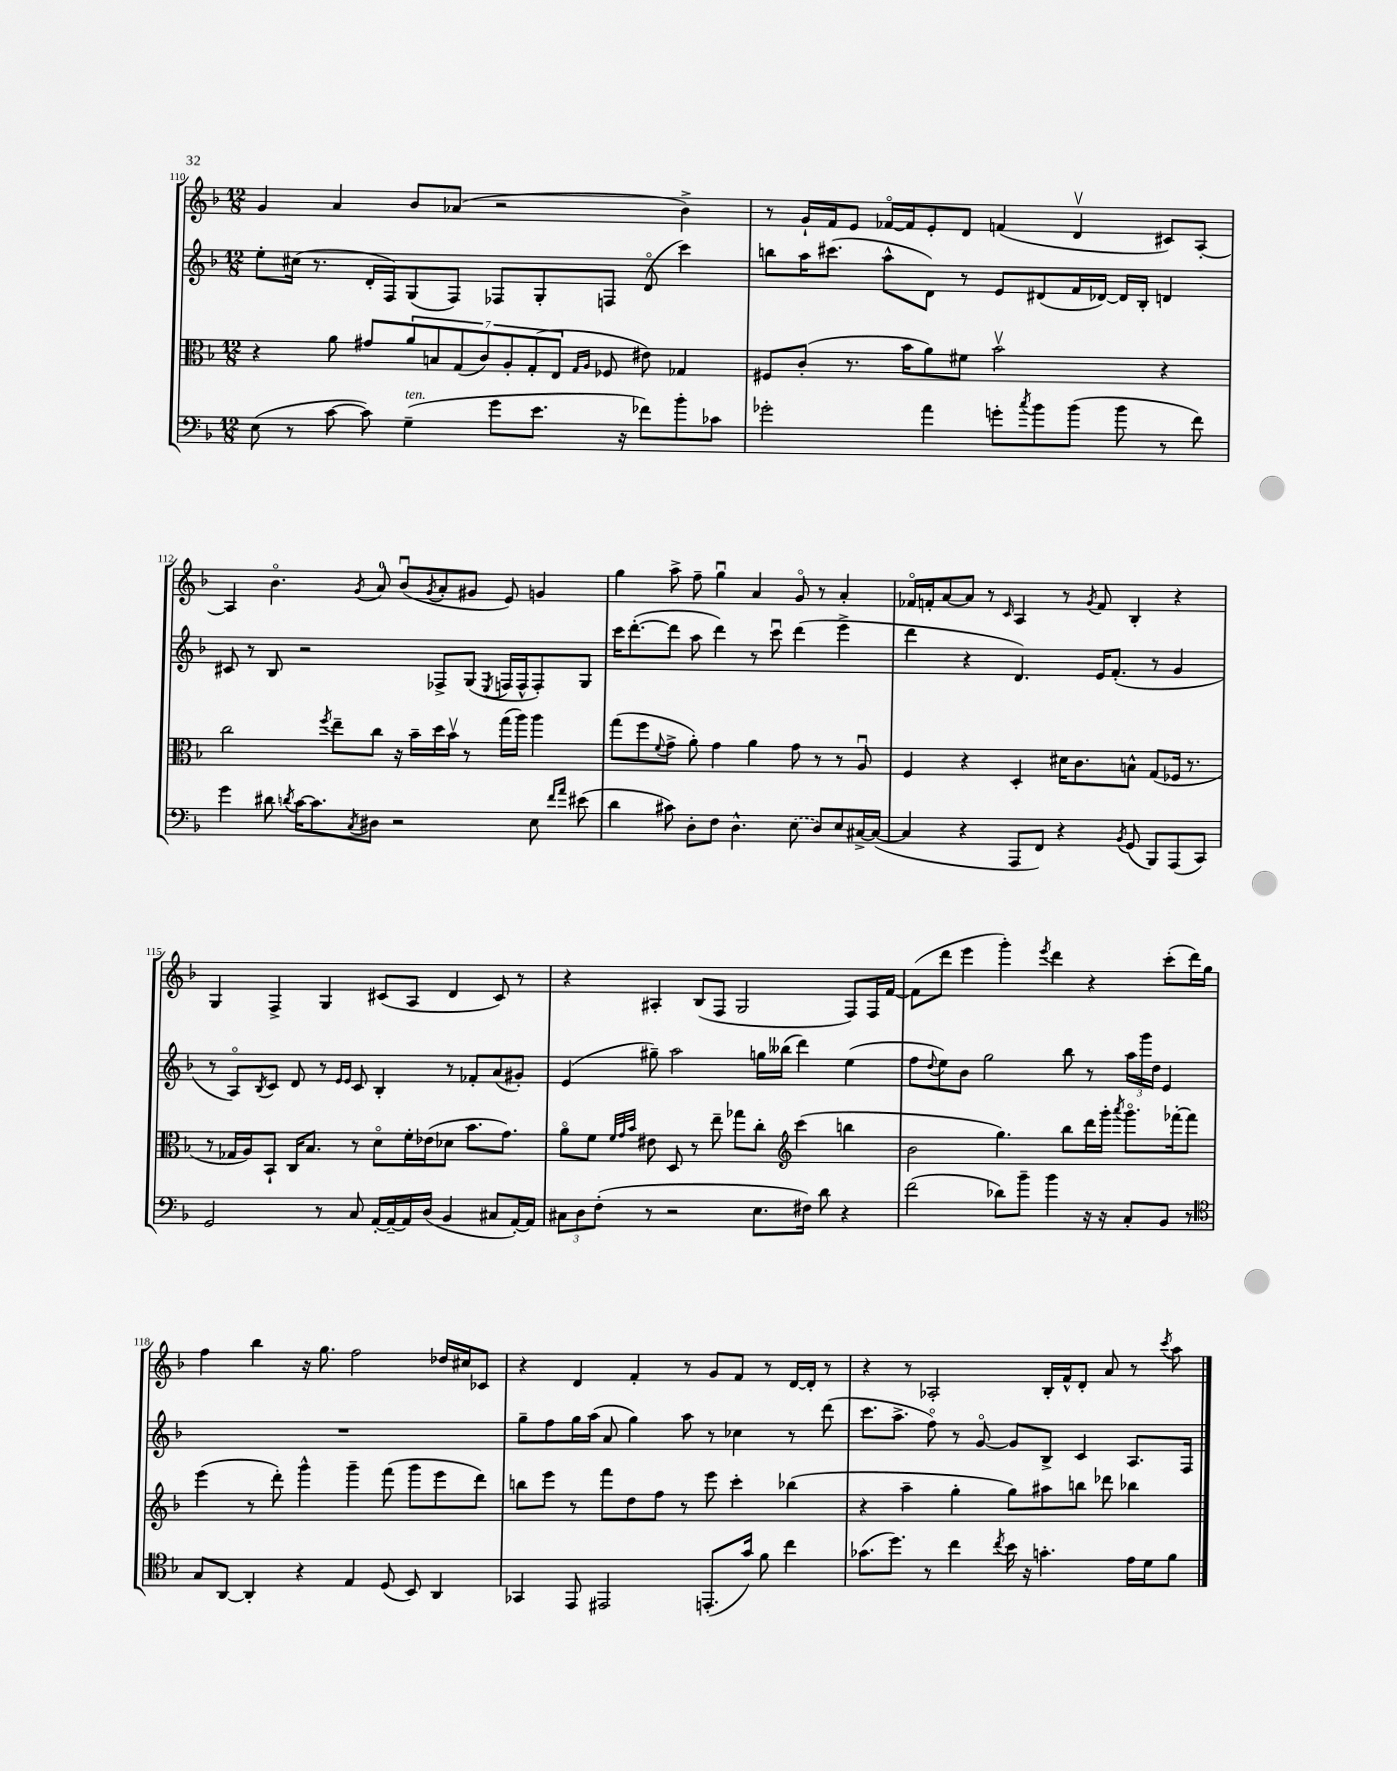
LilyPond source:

<<
\new StaffGroup <<
\new Staff = "s0" {
    \clef treble \key f \major \numericTimeSignature \time 12/8
    g'4 a'4 bes'8 aes'8( r2 bes'4->) |
    r8 g'16-! f'16 e'8 fes'16~\flageolet fes'16 e'8-. d'8 f'4( d'4\upbow cis'8) a8~-. |
    a4 bes'4.\flageolet \acciaccatura { g'8 } a'8-0 bes'8\downbow( \acciaccatura { g'8 } a'8-. gis'8 e'8) g'4 |
    g''4 a''8-> f''8-- g''4\downbow a'4 g'8\flageolet r8 a'4-. |
    fes'16\flageolet f'16-. a'8~ a'8 r8 \grace { c'16 } a4 r8 \acciaccatura { g'8 } f'8 bes4-. r4 |
    g4 f4-> g4 cis'8( a8 d'4 cis'8) r8 |
    r4 ais4-. bes8( f8 g2 f8) f16 f'16~ |
    f'8( d'''8 e'''4 g'''4-.) \acciaccatura { e'''8 } d'''4 r4 c'''8-.( d'''16) g''16 |
    f''4 bes''4 r16 g''8. f''2 des''16 cis''16 ces'8 |
    r4 d'4 f'4-. r8 g'8 f'8 r8 d'16~ d'16-. r8 |
    r4 r8 aes2-. bes16-. f'16-^ d'8-. a'8 r8 \acciaccatura { c'''8 } a''8 \bar "|." |
}
\new Staff = "s1" {
    \clef treble \key f \major \numericTimeSignature \time 12/8
    e''8-. cis''16( r8. d'16-. f16) g8( f8) fes8 g8-. f8 d'8\flageolet( c'''4) |
    b''8 a''16 cis'''8.( a''8-^ d'8) r8 e'8 dis'8( f'16 des'16~) des'16 bes16-. d'4 |
    cis'8 r8 bes8 r2 fes8-> g8( \acciaccatura { e8 } f16 f16-^ f8-.) g8 |
    c'''16 d'''8.~-.( d'''8 a''8 d'''4) r8 c'''8\downbow d'''4( e'''4-> |
    d'''4 r4 d'4.) e'16 f'8.-.( r8 g'4 |
    r8 a8\flageolet) \acciaccatura { bes8 } c'8 d'8 r8 \grace { e'16 e'16 } c'8 bes4-. r8 fes'8-. a'8( gis'8-.) |
    e'4( gis''8--) a''2 g''16 beses''16( d'''4) e''4( |
    f''8 \appoggiatura { d''8 } e''8) bes'8 g''2 bes''8 r8 \tuplet 3/2 { a''16 g'''16 d''16 } e'4 |
    R1. |
    g''8-- f''8 g''16 a''16( a'8 g''4) a''8 r8 ces''4 r8 d'''8( |
    c'''8. a''8.-> f''8\flageolet) r8 g'8~\flageolet g'8 bes8-> c'4 a8. f16 \bar "|." |
}
\new Staff = "s2" {
    \clef alto \key f \major \numericTimeSignature \time 12/8
    r4 a'8 gis'8 \tuplet 7/4 { a'8 b8 g8( c'8) a8-. g8-.( e8 } \grace { g16 a16 } fes8 eis'8) ges4 |
    fis8 c'8-.( r8. bes'16 a'8) fis'8 bes'2\upbow r4 |
    c''2 \acciaccatura { f''8 } e''8-- c''8 r16 bes'16-- d''16 bes'16\upbow r8 g''16( a''16) a''4 |
    g''8( f''8 \appoggiatura { f'8 } g'8-> a'8-.) g'4 a'4 g'8 r8 r8 a8\downbow |
    f4 r4 d4-. dis'16 c'8. b8-^ g8( fes16 r8. |
    r8 ges16 a16) bes,8-! c16 bes8. r8 d'8\flageolet f'16-. ees'16( des'8 bes'8. g'8.) |
    a'8\flageolet f'8 \grace { f'32 g'32 bes'32 } eis'8 d8 r8 e''8-- ges''8 c''8-. \clef treble c'''4( b''4 |
    bes'2 g''4.) bes''8 d'''16 g'''16-. \acciaccatura { a'''8 } g'''8.\flageolet fes'''16~-. fes'''8 |
    e'''4( r8 d'''8-.) g'''4-^ g'''4-- f'''8( g'''8 e'''8 d'''8) |
    b''8 e'''8 r8 f'''8 d''8 f''8 r8 e'''8 c'''4-. bes''4( |
    r4 a''4-- g''4-. g''8) ais''8 b''8 des'''8 bes''4 \bar "|." |
}
\new Staff = "s3" {
    \clef bass \key f \major \numericTimeSignature \time 12/8
    e8( r8 c'8~ c'8) g4--^\markup { \italic "ten." }( g'8 e'8. r16 fes'8) bes'8-. ces'8 |
    ges'2-. a'4 g'8-. \acciaccatura { c''8 } bes'8 bes'8( bes'8 r8 f'8) |
    g'4 dis'8 \acciaccatura { d'8 } c'16~ c'8. \acciaccatura { c8 } dis8 r2 e8 \grace { f'16 a'16 } eis'8( |
    d'4 cis'8) d8-. f8 d4.-^ \once \slurDashed e8( d8) e8 cis16~-> cis16~( |
    cis4 r4 a,,8 f,8) r4 \acciaccatura { bes,8 } g,8( bes,,8) a,,8( c,8) |
    g,2 r8 c8 a,16~-. a,16~-- a,16 d16( bes,4 cis8 a,16~-.) a,16 |
    \tuplet 3/2 { cis8 d8 f8-.( } r8 r2 e8. fis16) d'8 r4 |
    f'2( des'8) bes'8-- bes'4 r16 r16 c8-. bes,8 r8 |
    \clef tenor g8 a,8~ a,4-. r4 e4 d8( bes,8) a,4 |
    ges,4 e,8 eis,2 e,8.-.( g'16) f'8 c''4 |
    ges'8.( d''8.) r8 c''4 \acciaccatura { c''8 } bes'16 r16 g'4.-. e'16 d'16 f'8 \bar "|." |
}
>>
>>
\layout { \context { \Score currentBarNumber = #110 } }
